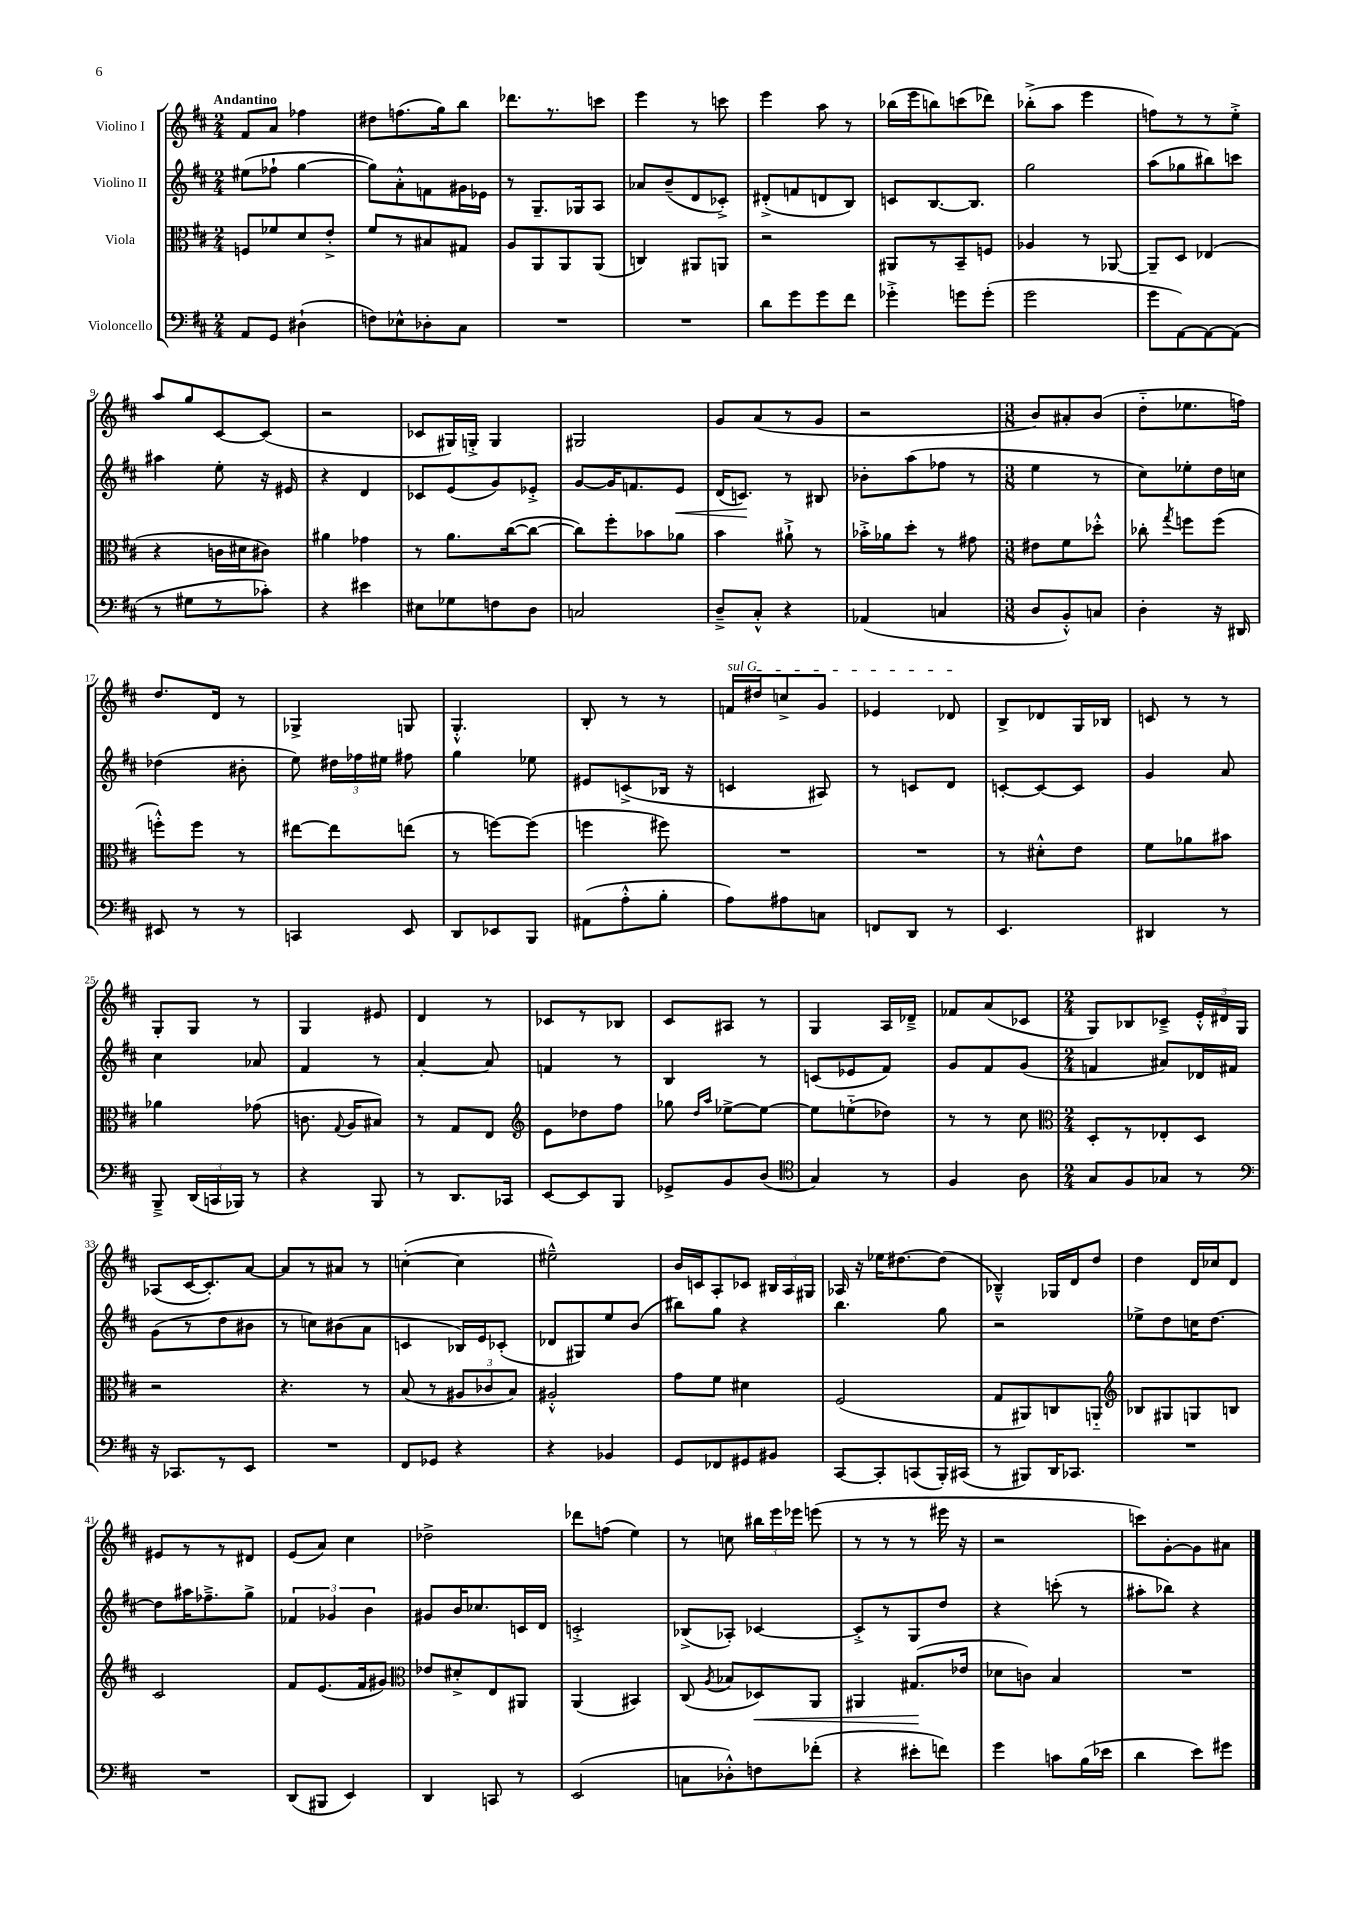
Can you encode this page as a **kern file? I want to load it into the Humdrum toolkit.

**kern	**kern	**dynam	**kern	**dynam	**kern
*part4	*part3	*part3	*part2	*part2	*part1
*staff4	*staff3	*staff3	*staff2	*staff2	*staff1
*I"Violoncello	*I"Viola	*	*I"Violino II	*	*I"Violino I
*clefF4	*clefC3	*	*clefG2	*	*clefG2
*k[f#c#]	*k[f#c#]	*	*k[f#c#]	*	*k[f#c#]
*M2/4	*M2/4	*	*M2/4	*	*M2/4
=1	=1	=1	=1	=1	=1
!	!	!	!	!	!LO:TX:a:B:t=Andantino
8AA/L	8Fn/L	.	(8ee#X\L	.	8f#/L
8GG/J	8f-X/	.	8ff-X`\J	.	8a/J
(4D#X`\	8d/	.	[4gg\	.	4ff-X\
.	8e'^/J	.	.	.	.
=2	=2	=2	=2	=2	=2
8Fn\L)	8f#/L	.	8gg\L])	.	8dd#X\L
8E-X^^\	8r	.	8a'^^\	.	(8.ffn\
8D-X'\	8B#X/	.	8fn\	.	.
.	.	.	.	.	16gg\k)
8C#\J	8G#X/J	.	16g#X\L	.	8bb\J
.	.	.	16e-X\JJ	.	.
=3	=3	=3	=3	=3	=3
2r	8A/L	.	8r	.	8.ddd-X\L
.	8AA/	.	8.G~/L	.	.
.	.	.	.	.	8.r
.	8AA/	.	.	.	.
.	.	.	16G-X/k	.	.
.	(8AA/J	.	8A/J	.	8cccn\J
=4	=4	=4	=4	=4	=4
2r	4Cn/)	.	8a-X/L	.	4eee\
.	.	.	(8b~/	.	.
.	8AA#X/L	.	8d/	.	8r
.	8AAn/J	.	8c-X'^/J)	.	8cccn\
=5	=5	=5	=5	=5	=5
8d\L	2r	.	(8d#X'^/L	.	4eee\
8g\	.	.	8fn/	.	.
8g\	.	.	8dn/	.	8aa\
8f#\J	.	.	8B/J)	.	8r
=6	=6	=6	=6	=6	=6
4g-X'^\	8AA#X/L	.	8cn/L	.	(16bb-X\LL
.	.	.	.	.	16eee\J
.	8r	.	[8.B/	.	8bbn\)
8gn\L	8BB~/	.	.	.	(8cccn\
.	.	.	8.B/J]	.	.
(8g'\J	8Fn/J	.	.	.	8ddd-X\J)
=7	=7	=7	=7	=7	=7
2g\	4A-X/	.	2gg\	.	(8bb-X'^\L
.	.	.	.	.	8aa\J
.	8r	.	.	.	4eee\
.	[8AA-X/	.	.	.	.
=8	=8	=8	=8	=8	=8
8g\L	8AA-~/L]	.	(8aa\L	.	8ffn\L)
[8AA\)	8D/J	.	8gg-X\	.	8r
8AA\_	(4E-X/	.	8bb#X\)	.	8r
(8AA\J]	.	.	8cccn\J	.	8ee'^\J
!!LO:LB:g=z
=9	=9	=9	=9	=9	=9
8r	4r	.	4aa#X\	.	8aa/L
8G#X\L	.	.	.	.	8gg/
8r	16cn\LL	.	8ee'\	.	[8c#/
.	16d#X\J	.	.	.	.
8c-X'\J)	8c#X\J)	.	16r	.	(8c#/J]
.	.	.	16e#X/	.	.
=10	=10	=10	=10	=10	=10
4r	4a#X\	.	4r	.	2r
4e#X\	4g-X\	.	4d/	.	.
=11	=11	=11	=11	=11	=11
8E#X\L	8r	.	8c-X/L	.	8c-X/L
8G-X\	8.a\L	.	(8e/	.	16G#X/L)
.	.	.	.	.	16Gn'^/JJ
8Fn\	.	.	8g/)	.	4G/
.	([16cc#\k	.	.	.	.
8D\J	8cc#\J_	.	8e-X'^/J	.	.
=12	=12	=12	=12	=12	=12
2Cn/	8cc#\L])	.	[8g/L	.	2G#X/
.	8ff#'\	.	16g/K]	.	.
.	.	.	8.fn/	.	.
.	8b-X\	.	.	.	.
!	!	!	!	!LO:HP:b	!
.	8a-X\J	.	8e/J	<	.
=13	=13	=13	=13	=13	=13
8D~^/L	4b\	.	(16d/KL	.	8g/L
.	.	.	8.cn/J)	.	.
8C#'^^/J	.	.	.	.	(8a/
4r	8a#X`^\	.	8r	[	8r
.	8r	.	8B#X/	.	8g/J
=14	=14	=14	=14	=14	=14
(4AA-X/	16b-X'^\LL	.	8b-X'\L	.	2r
.	16a-X\J	.	.	.	.
.	8dd'\J	.	(8aa\	.	.
4Cn/	8r	.	8ff-X\J	.	.
.	8g#X\	.	8r	.	.
=15	=15	=15	=15	=15	=15
*M3/8	*M3/8	*	*M3/8	*	*M3/8
8D/L	8e#X\L	.	4ee\	.	8b/L)
8BB'^^/)	8f#\	.	.	.	8a#X'/
8Cn/J	8dd-X'^^\J	.	8r	.	(8b/J
=16	=16	=16	=16	=16	=16
4D'\	8cc-X'\	.	8cc#\L)	.	8dd\L
.	8qgg/	.	.	.	.
.	8ffn\L	.	8ee-X'\	.	8.ee-X\
16r	(8ff\J	.	16dd\L	.	.
16DD#X/	.	.	16ccn\JJ	.	16ffn\Jk)
!!LO:LB:g=z
=17	=17	=17	=17	=17	=17
8EE#X/	8ffn'^^\L)	.	(4dd-X\	.	8.dd/L
8r	8ff\J	.	.	.	.
.	.	.	.	.	16d/Jk
8r	8r	.	8b#X'\	.	8r
=18	=18	=18	=18	=18	=18
4CCn/	[8ee#X\L	.	8ee\)	.	4G-X^/
.	8ee#\]	.	24dd#X\LL	.	.
.	.	.	24ff-X\	.	.
.	.	.	24ee#X\JJ	.	.
8EE/	(8een\J	.	8ff#X\	.	8Gn/
=19	=19	=19	=19	=19	=19
8DD/L	8r	.	4gg\	.	4.G'^^/
8EE-X/	[8ffn\L)	.	.	.	.
8BBB/J	(8ff\J]	.	8ee-X\	.	.
=20	=20	=20	=20	=20	=20
(8AA#X\L	4ffn\	.	8e#X/L	.	8B'/
8A'^^\	.	.	(8cn^/	.	8r
8B'\J	8ff#X\)	.	16B-X/Jk	.	8r
.	.	.	16r	.	.
=21	=21	=21	=21	=21	=21
!	!	!	!	!	!LO:TX:a:i:t=sul G
8A\L)	4.r	.	4cn/	.	16fn/LL
.	.	.	.	.	16dd#X/J
8A#X\	.	.	.	.	8ccn^/
8Cn\J	.	.	8A#X/)	.	8g/J
=22	=22	=22	=22	=22	=22
8FFn/L	4.r	.	8r	.	4e-X/
8DD/J	.	.	8cn/L	.	.
8r	.	.	8d/J	.	8d-X/
=23	=23	=23	=23	=23	=23
4.EE/	8r	.	[8cn'/L	.	8B^/L
.	8d#X'^^\L	.	8c/_	.	8d-X/
.	8e\J	.	8c/J]	.	16G/L
.	.	.	.	.	16B-X/JJ
=24	=24	=24	=24	=24	=24
4DD#X/	8f#\L	.	4g/	.	8cn/
.	8a-X\	.	.	.	8r
8r	8b#X\J	.	8a/	.	8r
!!LO:LB:g=z
=25	=25	=25	=25	=25	=25
8BBB~^/	4a-X\	.	4cc#\	.	8G'/L
(24DD/LL	.	.	.	.	8G/J
24CCn/	.	.	.	.	.
24BBB-X/JJ)	.	.	.	.	.
8r	(8g-X\	.	8a-X/	.	8r
=26	=26	=26	=26	=26	=26
4r	8.cn\	.	4f#/	.	4G/
.	8qqG/	.	.	.	.
.	16A/KL	.	.	.	.
8BBB/	8B#X/J)	.	8r	.	8e#X/
=27	=27	=27	=27	=27	=27
8r	8r	.	[4a'/	.	4d/
8.DD/L	8G/L	.	.	.	.
.	8E/J	.	8a/]	.	8r
16CC-X/Jk	.	.	.	.	.
=28	=28	=28	=28	=28	=28
*	*clefG2	*	*	*	*
[8EE/L	8e\L	.	4fn/	.	8c-X/L
8EE/]	8dd-X\	.	.	.	8r
8BBB/J	8ff#\J	.	8r	.	8B-X/J
=29	=29	=29	=29	=29	=29
8GG-X^/L	8gg-X\	.	4B/	.	8c#/L
.	16qqdd/LL	.	.	.	.
.	16qqaa/JJ	.	.	.	.
8BB/	[8ee-X^\L	.	.	.	8A#X/J
(8D/J	8ee-\J_	.	8r	.	8r
=30	=30	=30	=30	=30	=30
*clefC4	*	*	*	*	*
4G/)	8ee-\L]	.	(8cn/L	.	4G/
.	(8een\	.	8e-X/	.	.
8r	8dd-X\J)	.	8f#/J)	.	16A/LL
.	.	.	.	.	16d-X~^/JJ
=31	=31	=31	=31	=31	=31
4F#/	8r	.	8g/L	.	8f-X/L
.	8r	.	8f#/	.	(8a/
8A\	8cc#\	.	(8g/J	.	8c-X/J
=32	=32	=32	=32	=32	=32
*	*clefC3	*	*	*	*
*M2/4	*M2/4	*	*M2/4	*	*M2/4
8G/L	8D'/L	.	4fn/	.	8G/L)
8F#/	8r	.	.	.	8B-X/
8G-X/J	8E-X'/	.	8a#X/L)	.	8c-X~^/J
8r	8D/J	.	16d-X/L	.	24e'^^/LL
.	.	.	.	.	24d#X/
.	.	.	16f#X/JJ	.	.
.	.	.	.	.	24G/JJ
!!LO:LB:g=z
=33	=33	=33	=33	=33	=33
*clefF4	*	*	*	*	*
16r	2r	.	(8g\L	.	(8A-X/L
8.CC-X/L	.	.	.	.	.
.	.	.	8r	.	[16c#/K
.	.	.	.	.	8.c#'/])
8r	.	.	8dd\	.	.
8EE/J	.	.	8b#X\J	.	[8a/J
=34	=34	=34	=34	=34	=34
2r	4.r	.	8r	.	8a/L]
.	.	.	8ccn\L)	.	8r
.	.	.	(8b#X\	.	8a#X/J
.	8r	.	8a\J	.	8r
=35	=35	=35	=35	=35	=35
8FF#/L	(8B/	.	4cn/	.	([4ccn'\
8GG-X/J	8r	.	.	.	.
4r	12A#X/L	.	16B-X/LL)	.	4cc\]
.	.	.	16e/J	.	.
.	12c-X/	.	.	.	.
.	.	.	(8c-X'/J	.	.
.	12B/J)	.	.	.	.
=36	=36	=36	=36	=36	=36
4r	2A#X'^^/	.	8d-X/L	.	2ee#X~^^\)
.	.	.	8G#X/)	.	.
4BB-X/	.	.	8ee/	.	.
.	.	.	(8b/J	.	.
=37	=37	=37	=37	=37	=37
8GG/L	8g\L	.	8bb#X\L)	.	16b/LL
.	.	.	.	.	16cn/J
8FF-X/	8f#\J	.	8gg\J	.	8A'/
8GG#X/	4d#X\	.	4r	.	8c-X/J
8BB#X/J	.	.	.	.	24B#X/LL
.	.	.	.	.	24A/
.	.	.	.	.	24G#X/JJ
=38	=38	=38	=38	=38	=38
[8CC#/L	(2F#/	.	4.bb\	.	16A-X/
.	.	.	.	.	16r
8CC#'/]	.	.	.	.	16ee-X\KL
.	.	.	.	.	[8.dd#X\
(8CCn/	.	.	.	.	.
16BBB'/L)	.	.	8gg\	.	(8dd#\J]
(16CC#X/JJ	.	.	.	.	.
=39	=39	=39	=39	=39	=39
8r	8G/L	.	2r	.	4B-X~^^/)
8BBB#X/L)	8AA#X/)	.	.	.	.
16DD/K	8Cn/	.	.	.	16G-X/LL
8.CC-X/J	.	.	.	.	16d/J
.	8AAn/J	.	.	.	8dd/J
=40	=40	=40	=40	=40	=40
*	*clefG2	*	*	*	*
2r	8B-X/L	.	8ee-X^\L	.	4dd\
.	8G#X/	.	8dd\	.	.
.	8Gn/	.	16ccn\K	.	16d/LL
.	.	.	[8.dd\J	.	16cc-X/J
.	8Bn/J	.	.	.	8d/J
!!LO:LB:g=z
=41	=41	=41	=41	=41	=41
2r	2c#/	.	8dd\L]	.	8e#X/L
.	.	.	16aa#X\K	.	8r
.	.	.	8.ff-X~^\	.	.
.	.	.	.	.	8r
.	.	.	8gg^\J	.	8d#X/J
=42	=42	=42	=42	=42	=42
(8DD/L	8f#/L	.	6f-X/	.	(8e/L
8BBB#X/J	(8.e/	.	.	.	8a/J)
.	.	.	6g-X/	.	.
4EE/)	.	.	.	.	4cc#\
.	16f#/k	.	.	.	.
.	.	.	6b\	.	.
.	8g#X/J)	.	.	.	.
=43	=43	=43	=43	=43	=43
*	*clefC3	*	*	*	*
4DD/	8e-X/L	.	8g#X/L	.	2dd-X^\
.	8d#X'^/	.	16b/K	.	.
.	.	.	8.cc-X/	.	.
8CCn/	8E/	.	.	.	.
8r	8AA#X/J	.	16cn/L	.	.
.	.	.	16d/JJ	.	.
=44	=44	=44	=44	=44	=44
(2EE/	(4AA/	.	2cn'^/	.	8ddd-X\L
.	.	.	.	.	(8ffn\J
.	4BB#X/)	.	.	.	4ee\)
=45	=45	=45	=45	=45	=45
8Cn\L	(8C#/	.	(8B-X^/L	.	8r
.	8qA/	.	.	.	.
8D-X'^^\)	8B-X/L	.	8A-X'/J)	.	8ccn\
!	!	!LO:HP:b	!	!	!
8Fn\	8D-X/)	<	[4c-X/	.	24bb#X\LL
.	.	.	.	.	24eee\
.	.	.	.	.	24eee-X\JJ
(8f-X'\J	8AA/J	.	.	.	(8eeen\
=46	=46	=46	=46	=46	=46
4r	4AA#X/	.	8c-'^/L]	.	8r
.	.	.	8r	.	8r
8e#X'\L	(8.G#X/L	.	8G/	.	8r
8fn\J)	.	.	8dd/J	.	16eee#X\
.	16e-X/Jk	[	.	.	16r
=47	=47	=47	=47	=47	=47
4g\	8d-X\L	.	4r	.	2r
.	8cn\J)	.	.	.	.
8cn\L	4B/	.	(8cccn'\	.	.
(16B\L	.	.	8r	.	.
16e-X\JJ	.	.	.	.	.
=48	=48	=48	=48	=48	=48
4d\	2r	.	8aa#X'\L	.	8cccn\L)
.	.	.	8bb-X\J)	.	[8g'\
8e\L)	.	.	4r	.	8g\]
8g#X\J	.	.	.	.	8a#X\J
==	==	==	==	==	==
*-	*-	*-	*-	*-	*-
